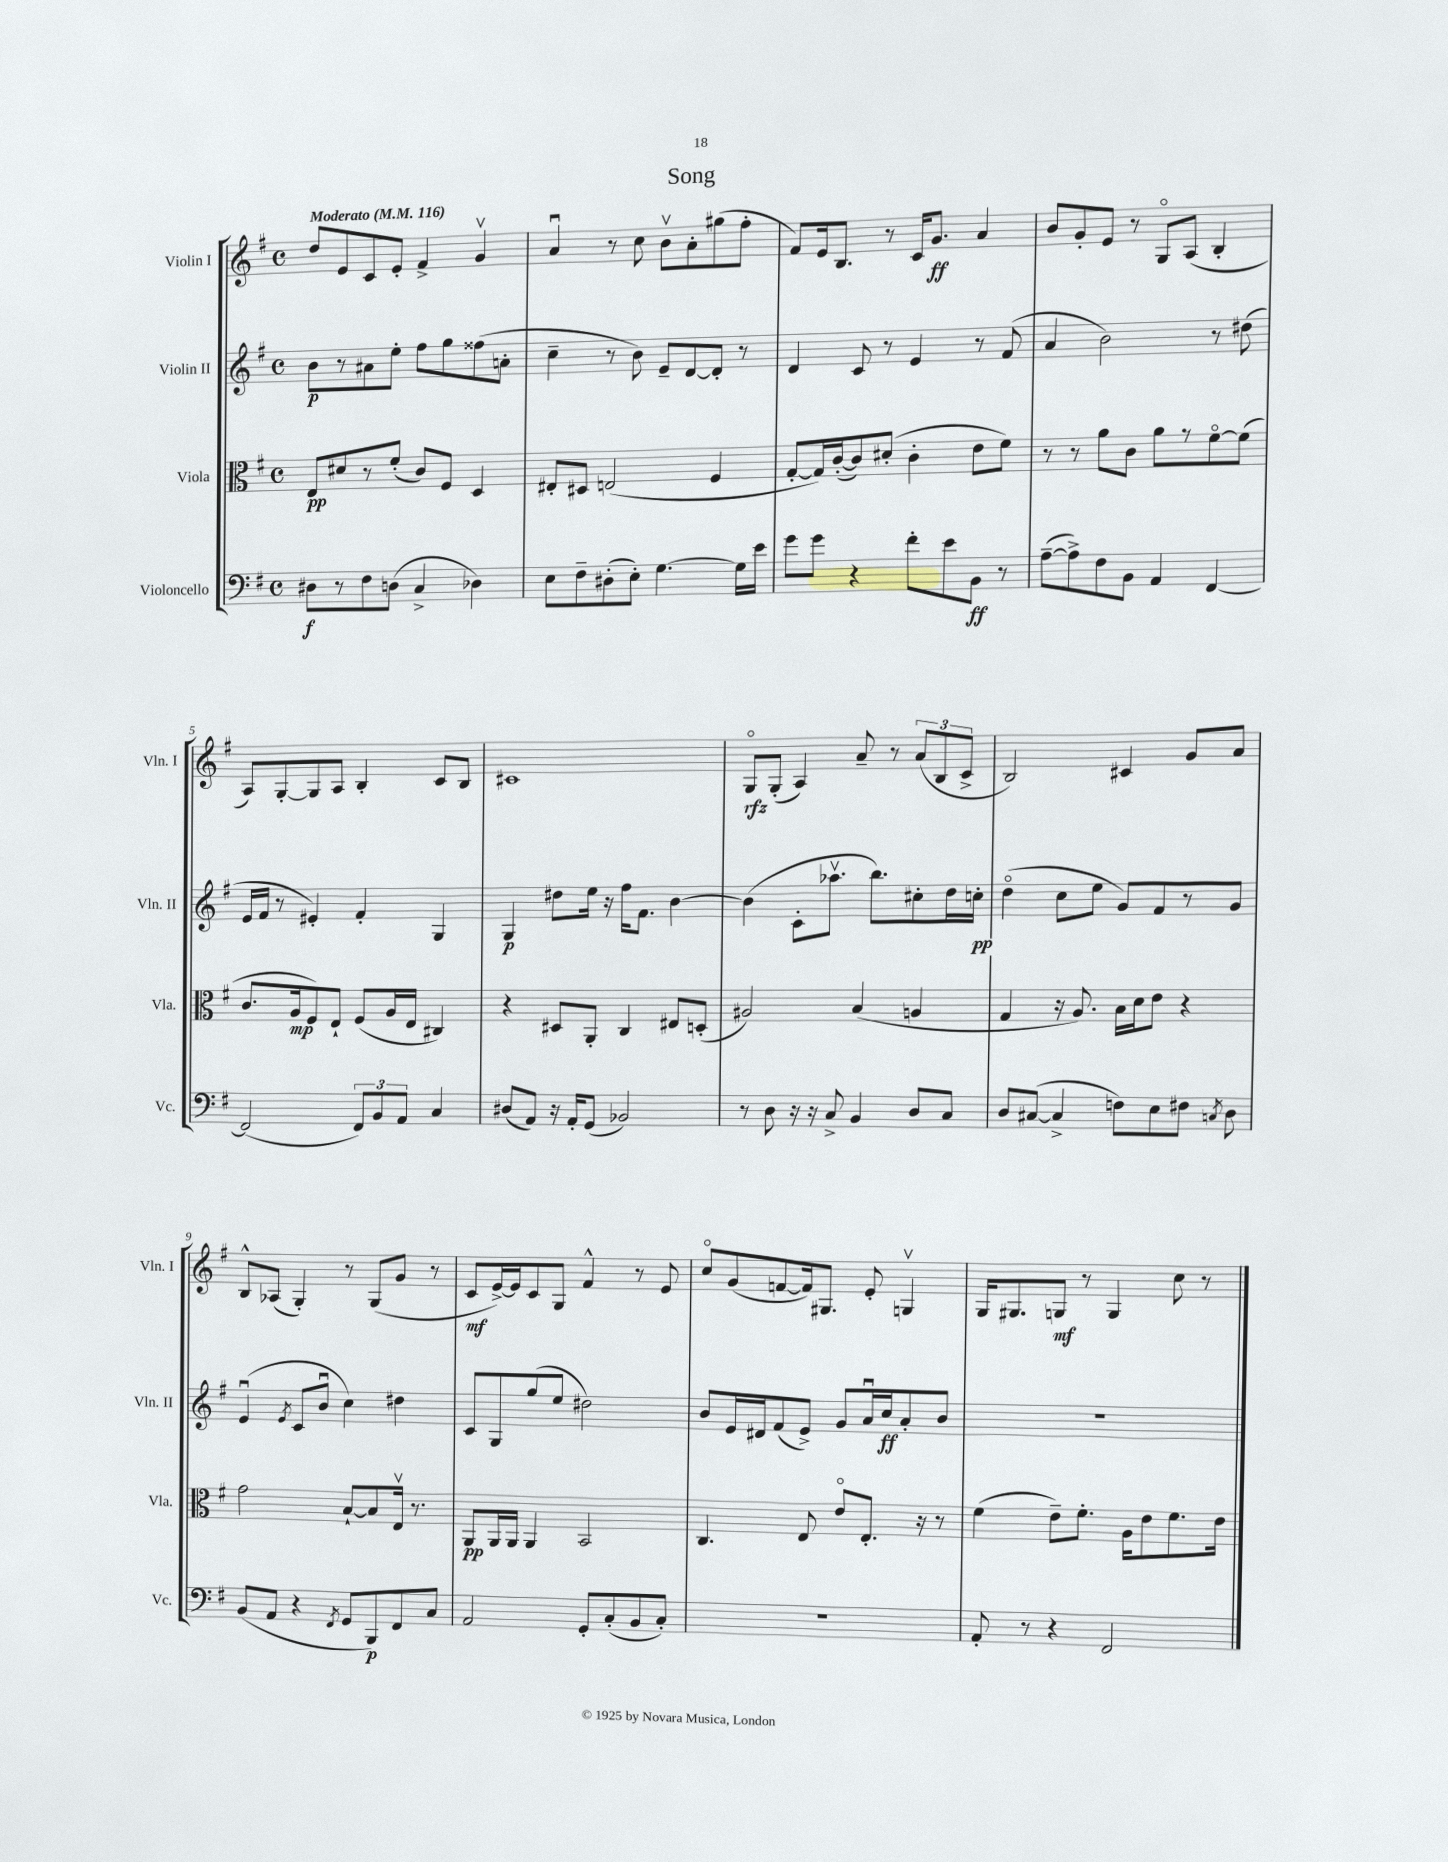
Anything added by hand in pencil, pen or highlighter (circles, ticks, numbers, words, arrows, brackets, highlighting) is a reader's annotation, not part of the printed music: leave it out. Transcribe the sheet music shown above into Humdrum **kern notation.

**kern	**dynam	**kern	**dynam	**kern	**dynam	**kern	**dynam
*part4	*part4	*part3	*part3	*part2	*part2	*part1	*part1
*staff4	*staff4	*staff3	*staff3	*staff2	*staff2	*staff1	*staff1
*I"Violoncello	*	*I"Viola	*	*I"Violin II	*	*I"Violin I	*
*I'Vc.	*	*I'Vla.	*	*I'Vln. II	*	*I'Vln. I	*
*clefF4	*	*clefC3	*	*clefG2	*	*clefG2	*
*k[f#]	*	*k[f#]	*	*k[f#]	*	*k[f#]	*
*M4/4	*	*M4/4	*	*M4/4	*	*M4/4	*
*met(c)	*	*met(c)	*	*met(c)	*	*met(c)	*
*MM116	*	*MM116	*	*MM116	*	*MM116	*
=1	=1	=1	=1	=1	=1	=1	=1
!	!	!	!	!	!	!LO:TX:a:B:t=Moderato	!
8D#X\L	f	8E/L	pp	8b\L	p	8dd/L	.
8r	.	8d#X/	.	8r	.	8e/	.
8F#\	.	8r	.	8a#X\	.	8c/	.
(8Dn\J	.	(8f#'/J	.	8ee'\J	.	8e'/J	.
4C^/	.	8c/L)	.	8ff#\L	.	4f#^/	.
.	.	8F#/J	.	8gg\	.	.	.
4D-X\)	.	4D/	.	(8ff##X\	.	4gv/	.
.	.	.	.	8an'\J	.	.	.
=2	=2	=2	=2	=2	=2	=2	=2
8E\L	.	8E#X'/L	.	4cc~\	.	4au/	.
8F#~\	.	8D#X/J	.	.	.	.	.
(8D#X'\	.	(2En/	.	8r	.	8r	.
8E'\J)	.	.	.	8b\)	.	8cc\	.
[4.G\	.	.	.	8e~/L	.	8bv\L	.
.	.	.	.	[8d/	.	8a'\	.
.	.	4F#/	.	8d'/J]	.	(8gg#X\	.
16G\LL]	.	.	.	8r	.	8ff#'\J	.
16e\JJ	.	.	.	.	.	.	.
=3	=3	=3	=3	=3	=3	=3	=3
8g\L	.	[8G'/L	.	4d/	.	8f#/L)	.
8g\J	.	16G/L])	.	.	.	16e/k	.
.	.	([16c'/J	.	.	.	8.B/J	.
4r	.	8c/])	.	8c/	.	.	.
.	.	(8d#X'/J	.	8r	.	8r	.
8f#'\L	.	4c'\	.	4e/	.	16c/KL	.
.	.	.	.	.	.	8.g/J	ff
8e\	.	.	.	.	.	.	.
8BB\J	ff	8e\L	.	8r	.	4a/	.
8r	.	8f#\J)	.	(8f#/	.	.	.
=4	=4	=4	=4	=4	=4	=4	=4
([8A~\L	.	8r	.	4a/	.	8b/L	.
8A^\])	.	8r	.	.	.	8g'/	.
8F#\	.	8a\L	.	2b\)	.	8e/J	.
8BB\J	.	8c\J	.	.	.	8r	.
4AA/	.	8a\L	.	.	.	8G/L	.
.	.	8r	.	.	.	(8A/J	.
[4FF#/	.	[8f#\	.	8r	.	4B'/	.
.	.	(8f#\J]	.	(8dd#X\	.	.	.
!!LO:LB:g=z
=5	=5	=5	=5	=5	=5	=5	=5
(2FF#/]	.	8.c/L	.	16e/LL	.	8A/L)	.
.	.	.	.	16f#/JJ	.	.	.
.	.	.	.	8r	.	[8G'/	.
.	.	16A/k	mp	.	.	.	.
.	.	8F#/)	.	4e#X'/)	.	8G/]	.
.	.	8E`/J	.	.	.	8A/J	.
12FF#/L)	.	(8F#/L	.	4f#'/	.	4B'/	.
12BB/	.	.	.	.	.	.	.
.	.	16A/L	.	.	.	.	.
12AA/J	.	.	.	.	.	.	.
.	.	16E/JJ	.	.	.	.	.
4C/	.	4C#X/)	.	4G/	.	8c/L	.
.	.	.	.	.	.	8B/J	.
=6	=6	=6	=6	=6	=6	=6	=6
(8D#X/L	.	4r	.	4G/	p	1c#X	.
8AA/J)	.	.	.	.	.	.	.
16r	.	8D#X/L	.	8dd#X\L	.	.	.
16AA'/KL	.	.	.	.	.	.	.
(8GG/J	.	8AA'/J	.	16ee\Jk	.	.	.
.	.	.	.	16r	.	.	.
2BB-X/)	.	4C/	.	16ff#\KL	.	.	.
.	.	.	.	8.f#\J	.	.	.
.	.	8E#X/L	.	[4b\	.	.	.
.	.	(8Dn'/J	.	.	.	.	.
=7	=7	=7	=7	=7	=7	=7	=7
8r	.	2A#X/)	.	(4b\]	.	8G/L	rfz
8D\	.	.	.	.	.	(8G'/J	.
16r	.	.	.	8c'\L	.	4A/)	.
16r	.	.	.	.	.	.	.
8C^/	.	.	.	8.aa-Xv\J	.	.	.
4BB/	.	(4B/	.	.	.	8a~/	.
.	.	.	.	8.bb\L)	.	.	.
.	.	.	.	.	.	8r	.
8D/L	.	4An/	.	8cc#X'\	.	(12a/L	.
.	.	.	.	.	.	12B/	.
8C/J	.	.	.	16dd\L	.	.	.
.	.	.	.	.	.	12c^/J	.
.	.	.	.	16ccn'\JJ	pp	.	.
=8	=8	=8	=8	=8	=8	=8	=8
8D/L	.	4G/	.	(4dd\	.	2B/)	.
([8C#X/J	.	.	.	.	.	.	.
4C#^/]	.	16r	.	8cc\L	.	.	.
.	.	8.A/)	.	.	.	.	.
.	.	.	.	8ee\J	.	.	.
8Fn\L)	.	16B\LL	.	8g/L)	.	4c#X/	.
.	.	16d\J	.	.	.	.	.
8E\	.	8e\J	.	8f#/	.	.	.
8F#X\J	.	4r	.	8r	.	8g/L	.
8qCn/	.	.	.	.	.	.	.
8D\	.	.	.	8g/J	.	8a/J	.
!!LO:LB:g=z
=9	=9	=9	=9	=9	=9	=9	=9
(8BB/L	.	2g\	.	(4eu/	.	8B^^/L	.
8AA/J	.	.	.	.	.	(8A-X/J	.
.	.	.	.	8qe/	.	.	.
4r	.	.	.	8c/L	.	4G'/)	.
.	.	.	.	8bu/J	.	.	.
8qFF#/	.	.	.	.	.	.	.
8GG/L	.	[8B`/L	.	4cc\)	.	8r	.
8BBB/)	p	8B/]	.	.	.	(8G/L	.
8FF#/	.	16Ev/Jk	.	4dd#X\	.	8g/J	.
.	.	8.r	.	.	.	.	.
8C/J	.	.	.	.	.	8r	.
=10	=10	=10	=10	=10	=10	=10	=10
2AA/	.	8AA/L	pp	8c/L	.	8c/L	mf
.	.	16AA/L	.	8G/	.	[16e^/L)	.
.	.	16AA/JJ	.	.	.	16e/J]	.
.	.	4AA/	.	(8gg/	.	8c/	.
.	.	.	.	8ee/J	.	8G/J	.
8GG'/L	.	2BB/	.	2dd#X\)	.	4f#^^/	.
(8C'/	.	.	.	.	.	.	.
8BB/	.	.	.	.	.	8r	.
8C'/J)	.	.	.	.	.	8e/	.
=11	=11	=11	=11	=11	=11	=11	=11
1r	.	4.C/	.	8b/L	.	8cc/L	.
.	.	.	.	16e/L	.	(8g/	.
.	.	.	.	16d#X/J	.	.	.
.	.	.	.	(8f#/	.	[8fn/	.
.	.	8E/	.	8e^/J)	.	16f/k])	.
.	.	.	.	.	.	8.G#X/J	.
.	.	8e/L	.	8g/L	.	.	.
.	.	8.E'/J	.	16au/L	.	8e'/	.
.	.	.	.	16cc/J	ff	.	.
.	.	.	.	8a'/	.	4Gnv/	.
.	.	16r	.	.	.	.	.
.	.	8r	.	8b/J	.	.	.
=12	=12	=12	=12	=12	=12	=12	=12
8AA'/	.	(4f#\	.	1r	.	16G/KL	.
.	.	.	.	.	.	8.G#X/	.
8r	.	.	.	.	.	.	.
4r	.	8e~\L)	.	.	.	8Gn/J	mf
.	.	8.f#'\J	.	.	.	8r	.
2FF#/	.	.	.	.	.	4G/	.
.	.	16A\KL	.	.	.	.	.
.	.	8e\	.	.	.	.	.
.	.	8.f#\	.	.	.	8cc\	.
.	.	.	.	.	.	8r	.
.	.	16e\Jk	.	.	.	.	.
==	==	==	==	==	==	==	==
*-	*-	*-	*-	*-	*-	*-	*-
